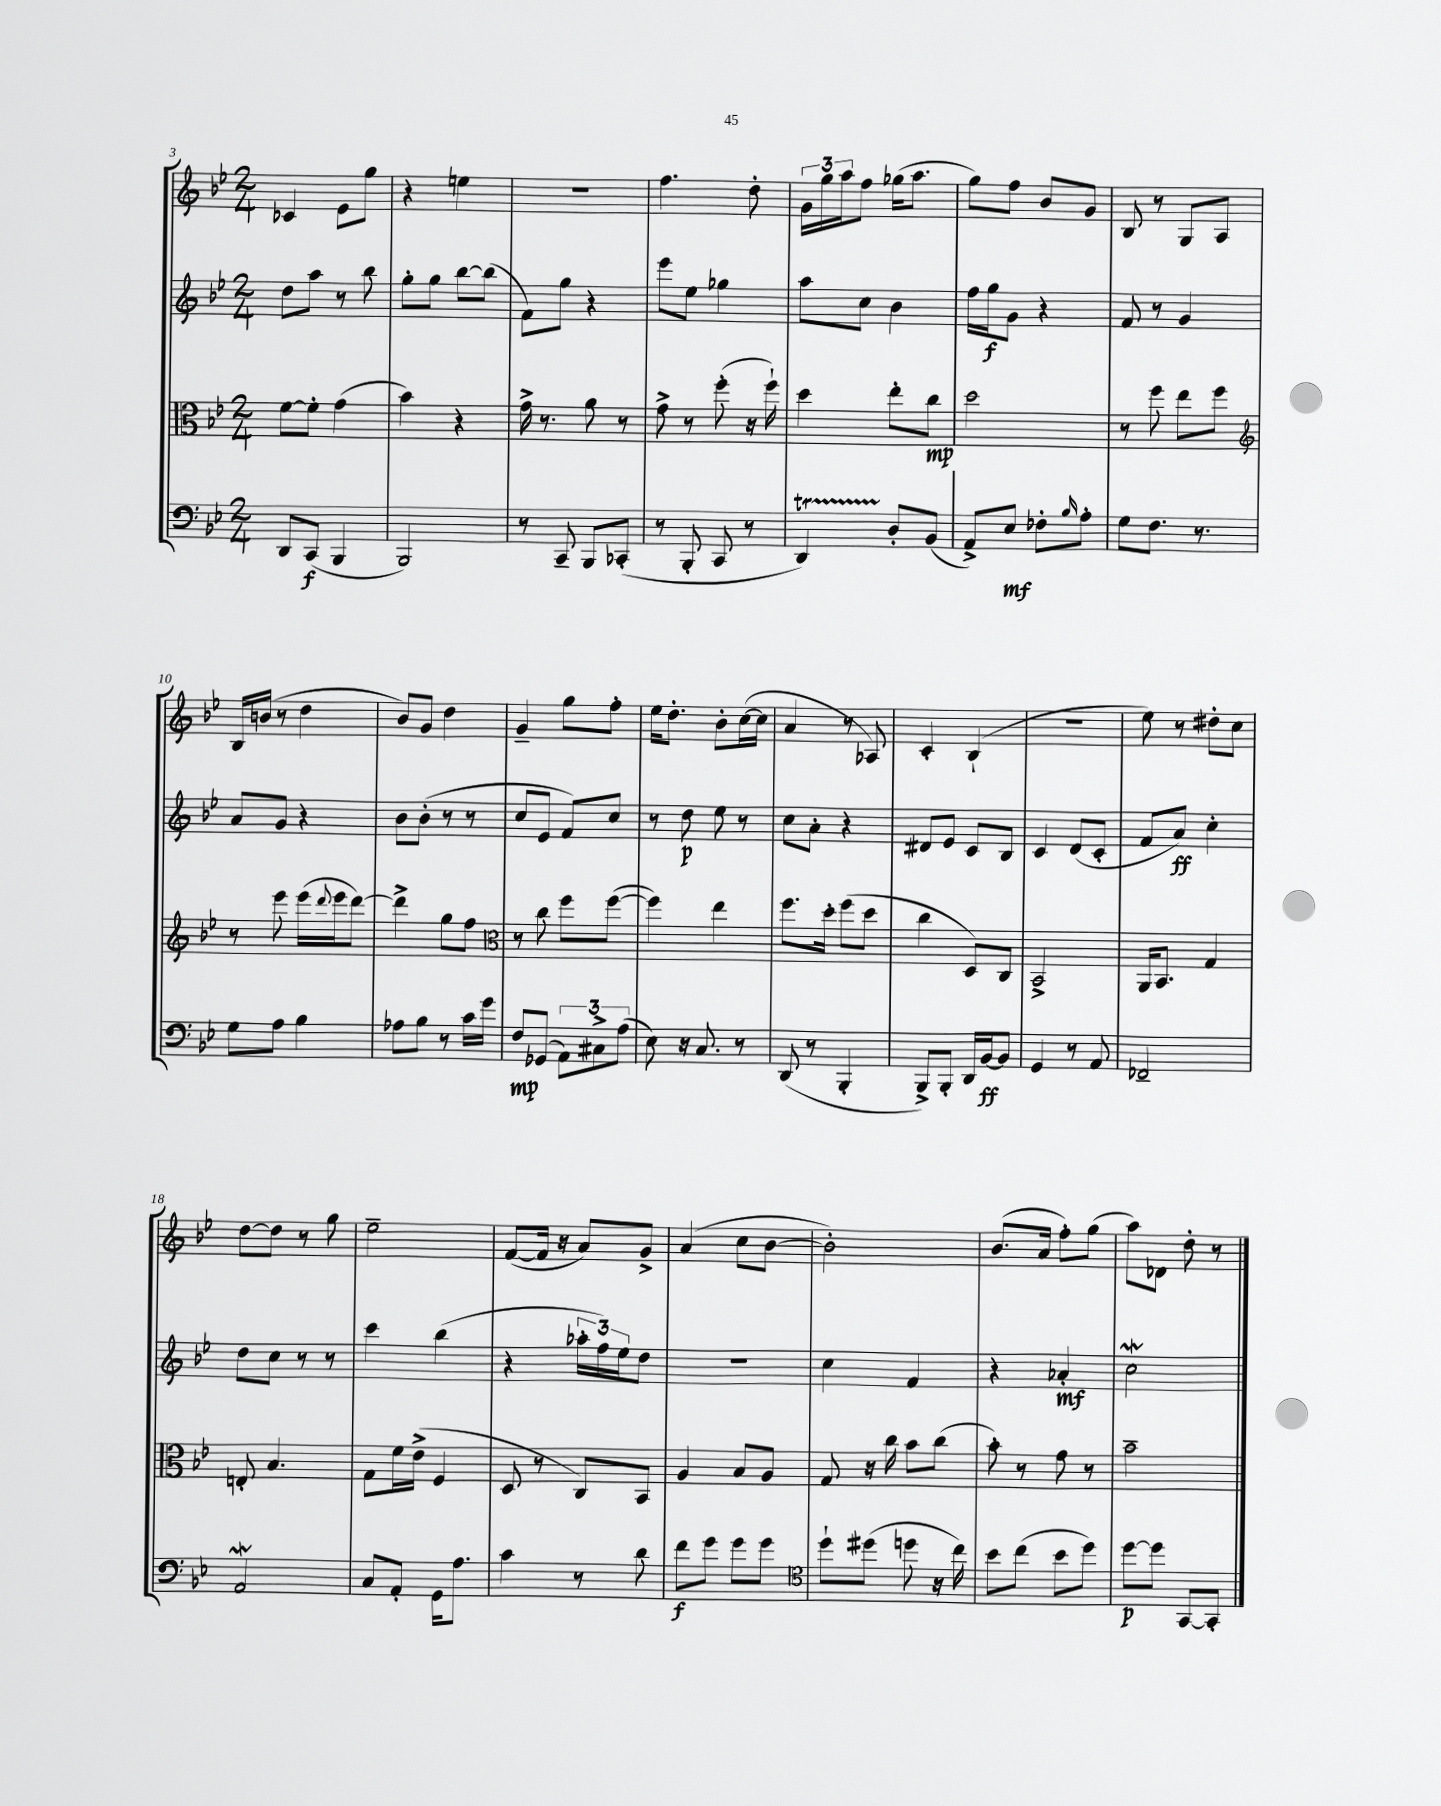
<<
\new StaffGroup <<
\new Staff = "s0" {
    \clef treble \key bes \major \numericTimeSignature \time 2/4
    ces'4 ees'8 g''8 |
    r4 e''4 |
    R2 |
    f''4. d''8-. |
    \tuplet 3/2 { g'16 g''16 a''16 } f''8 ges''16( a''8. |
    g''8) f''8 bes'8 g'8 |
    bes8 r8 g8 a8 |
    bes16 b'16( r8 d''4 |
    bes'8) g'8 d''4 |
    g'4-- g''8 f''8-. |
    ees''16 d''8.-. bes'8-. c''16~( c''16 |
    a'4 r8 aes8) |
    c'4-. bes4-!( |
    r2 |
    ees''8) r8 dis''8-. c''8 |
    d''8~ d''8 r8 g''8 |
    ees''2-- |
    f'8~( f'16 r16 a'8) g'8-> |
    a'4( c''8 bes'8~ |
    bes'2-.) |
    bes'8.( a'16 f''8-.) g''8( |
    a''8) des'8 d''8-. r8 \bar "|." |
}
\new Staff = "s1" {
    \clef treble \key bes \major \numericTimeSignature \time 2/4
    d''8 a''8 r8 bes''8 |
    g''8-. g''8 bes''8~ bes''8( |
    f'8) g''8 r4 |
    ees'''8 ees''8 ges''4 |
    a''8 c''8 bes'4 |
    f''16 g''16\f g'8 r4 |
    f'8 r8 g'4 |
    a'8 g'8 r4 |
    bes'8 bes'8-.( r8 r8 |
    c''8 ees'8 f'8) c''8 |
    r8 d''8\p ees''8 r8 |
    c''8 a'8-. r4 |
    dis'8 ees'8 c'8 bes8 |
    c'4 d'8( c'8-. |
    f'8 a'8\ff) c''4-. |
    d''8 c''8 r8 r8 |
    c'''4 bes''4( |
    r4 \tuplet 3/2 { aes''16-. f''16) ees''16 } d''8 |
    r2 |
    c''4 f'4 |
    r4 aes'4-.\mf |
    c''2\mordent \bar "|." |
}
\new Staff = "s2" {
    \clef alto \key bes \major \numericTimeSignature \time 2/4
    f'8~ f'8-. g'4( |
    bes'4) r4 |
    g'16-> r8. a'8 r8 |
    g'8-> r8 f''8-.( r16 f''16-!) |
    d''4 ees''8-. c''8\mp |
    d''2 |
    r8 f''8 ees''8 f''8 |
    \clef treble r8 ees'''8 ees'''16( \appoggiatura { d'''8 } ees'''16 d'''8~) |
    d'''4-> g''8 f''8 |
    \clef alto r8 c''8 f''8 f''8~( |
    f''4) ees''4 |
    f''8. d''16-. f''8( d''8 |
    c''4 d8) c8 |
    bes,2-> |
    a,16 bes,8. g4 |
    e8-. bes4. |
    g8 f'16 ees'16->( f4 |
    d8 r8 c8) bes,8 |
    a4 bes8 a8 |
    g8 r16 c''16 bes'8 c''8( |
    bes'8-.) r8 g'8 r8 |
    bes'2-- \bar "|." |
}
\new Staff = "s3" {
    \clef bass \key bes \major \numericTimeSignature \time 2/4
    d,8 c,8\f( bes,,4 |
    bes,,2) |
    r8 c,8-- bes,,8 ces,8-.( |
    r8 bes,,8-. c,8 r8 |
    d,4\startTrillSpan) d8-.\stopTrillSpan bes,8( |
    a,8->) ees8\mf fes8-. \grace { bes16 } a8-. |
    g8 f8. r8. |
    g8 a8 bes4 |
    aes8 bes8 r8 c'16 g'16 |
    f8\mp ges,8( \tuplet 3/2 { a,8) cis8-> a8( } |
    ees8) r16 c8. r8 |
    d,8( r8 bes,,4-. |
    bes,,8->) bes,,8-. d,16 bes,16~\ff bes,8 |
    g,4 r8 a,8 |
    fes,2-- |
    a,2\mordent |
    c8 a,8-. g,16 a8. |
    c'4 r8 d'8 |
    f'8\f g'8 g'8 g'8 |
    \clef tenor d''8-! dis''8( d''8 r16 c''16) |
    bes'8 c''8( bes'8 d''8) |
    d''8~\p d''8 g,8~ g,8-. \bar "|." |
}
>>
>>
\layout { \context { \Score currentBarNumber = #3 } }
